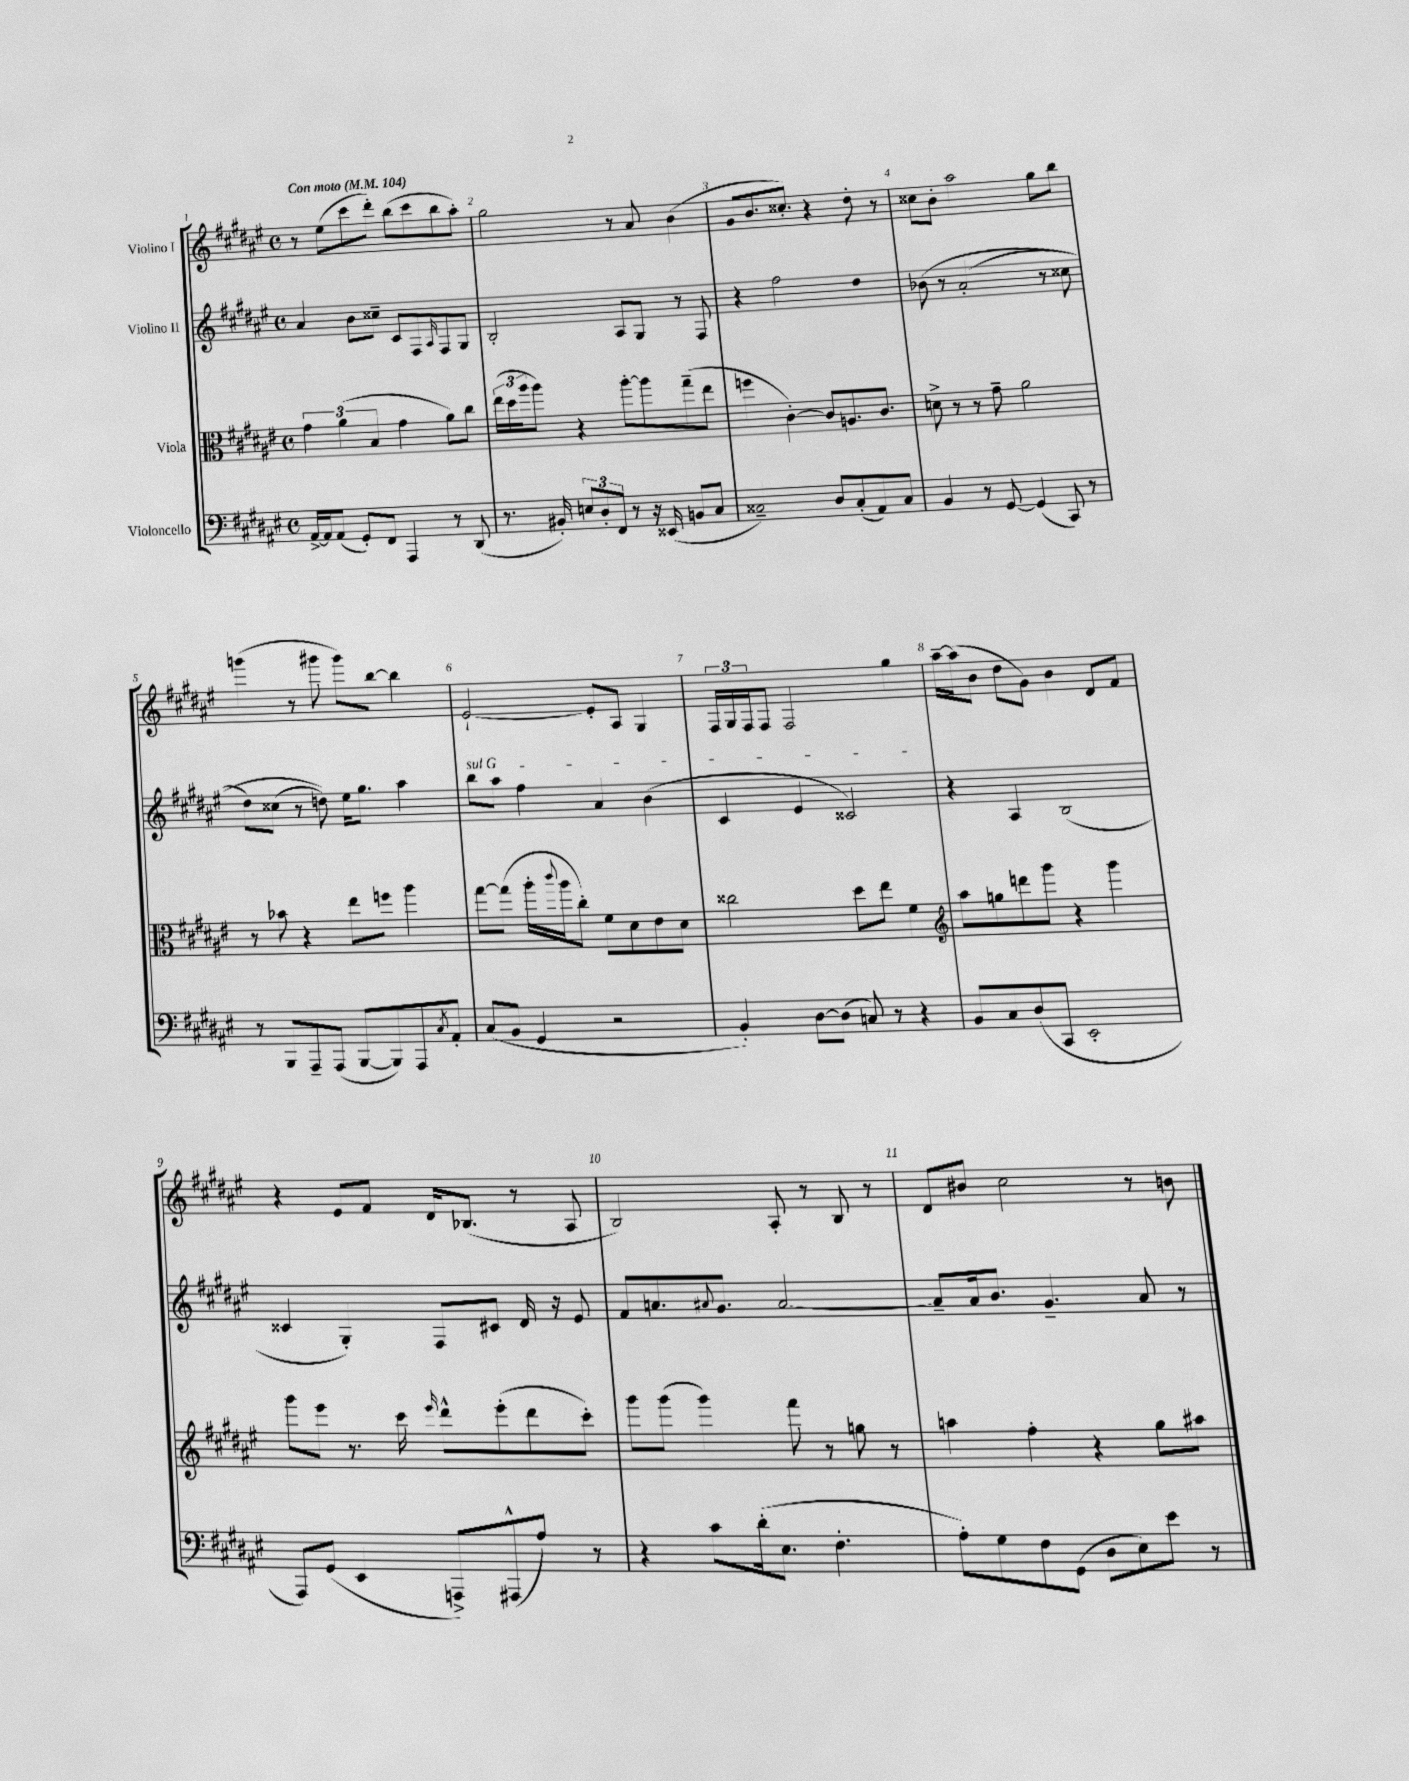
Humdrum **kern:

**kern	**kern	**kern	**kern
*part4	*part3	*part2	*part1
*staff4	*staff3	*staff2	*staff1
*I"Violoncello	*I"Viola	*I"Violino II	*I"Violino I
*clefF4	*clefC3	*clefG2	*clefG2
*k[f#c#g#d#a#e#]	*k[f#c#g#d#a#e#]	*k[f#c#g#d#a#e#]	*k[f#c#g#d#a#e#]
*M4/4	*M4/4	*M4/4	*M4/4
*met(c)	*met(c)	*met(c)	*met(c)
*MM104	*MM104	*MM104	*MM104
=1	=1	=1	=1
!	!	!	!LO:TX:a:B:t=Con moto
[16AA#^/LL	6g#\	4a#/	8r
16AA#/J]	.	.	.
(8AA#/J	.	.	(8ee#\L
.	(6a#\	.	.
8GG#'/L)	.	8b\L	8ccc#\
.	6B/	.	.
8FF#/J	.	8cc##X~\J	8ddd#'\J)
4AAA#/	4g#\	8c#/L	(8bb\L
.	.	8F#/	8ccc#\
.	.	16qqA#/	.
8r	8a#\L)	8F#/	8bb\
(8DD#/	8cc#\J	8G#/J	8aa#'\J)
=2	=2	=2	=2
8.r	(24ee#\LL	2B'/	2gg#\
.	24dd#\	.	.
.	24aa#\J	.	.
.	8aa#\J)	.	.
16BB#X'/)	.	.	.
12En/L	4r	.	.
12D#'/	.	.	.
12FF#/J	.	.	.
8r	[8aa#'\L	8A#/L	8r
16r	8aa#\]	8G#/J	8a#/
(16EE##X/	.	.	.
8BBn/L	(8gg#~\	8r	(4b\
8C#/J	8ee#\J	8F#/	.
=3	=3	=3	=3
2C##X~/)	4ffn\	4r	8g#/L
.	.	.	8.b/
.	[4c#'\)	2ff#\	.
.	.	.	8.cc##X'/J)
8D#/L	8c#/L]	.	4r
(8C##'/	8.An/	.	.
8AA#/)	.	4dd#\	8dd#'\
.	8.c#/J	.	.
8C##/J	.	.	8r
=4	=4	=4	=4
4BB/	8dn^\	(8b-X\	8cc##X\L
.	8r	8r	8b'\J
8r	8r	(2a#'/	2aa#\
[8GG#/	8g#~\	.	.
(4GG#/]	2a#\	.	.
8CC#/)	.	8r	8gg#\L
8r	.	8cc##X\	8bb\J
!!LO:LB:g=z
=5	=5	=5	=5
8r	8r	8dd#\L)	(4gggn\
8BBB/L	8b-X\	(8cc##X\J	.
8AAA#~/	4r	8r	8r
(8AAA#/J	.	8ddn\))	8ggg#X\
[8BBB/L	8ee#\L	16ee#\KL	8ggg#\L)
.	.	8.gg#\J	.
8BBB/])	8ffn\J	.	[8bb\J
8AAA#/	4aa#\	4aa#\	4bb\]
8qC#/	.	.	.
8AA#'/J	.	.	.
=6	=6	=6	=6
!	!	!LO:TX:a:i:t=sul G	!
(8C#/L	[8gg#\L	8bb\L	[2e#`/
8BB/J	(8gg#\J]	8aa#\J	.
4GG#/	16aa#'\LL	4ff#\	.
.	8qqccc#/	.	.
.	16aa#\J	.	.
.	8cc#'\J)	.	.
2r	8f#\L	4a#/	8e#'/L]
.	8d#\	.	8A#/J
.	8e#\	(4b\	4G#/
.	8d#\J	.	.
=7	=7	=7	=7
4BB'/)	2cc##X\	4c#/	24F#/LL
.	.	.	24G#/
.	.	.	24F#/J
.	.	.	8F#/J
[8D#\L	.	4e#/	2F#/
(8D#\J]	.	.	.
8Cn/)	8dd#\L	2c##X/)	.
8r	8ee#\J	.	.
4r	4f#\	.	4gg#\
=8	=8	=8	=8
*	*clefG2	*	*
8BB/L	8aa#\L	4r	[16aa#~\LL
.	.	.	(16aa#\J]
8C#/	8ggn\	.	8b\J
(8D#/	8dddn\	4A#/	8dd#\L
8CC#/J	8ggg#\J	.	8g#\J)
2EE#'/	4r	(2B/	4b\
.	4ggg#\	.	8d#/L
.	.	.	8f#/J
!!LO:LB:g=z
=9	=9	=9	=9
8AAA#/L)	8ggg#\L	4c##X/	4r
(8GG#/J	8eee#\J	.	.
4EE#/	8.r	4G#'/)	8e#/L
.	.	.	8f#/J
.	16ccc#\	.	.
.	16qqeee#/	.	.
8AAAn^/L)	8ddd#^^\L	8F#/L	16d#/KL
.	.	.	(8.B-X/J
(8AAA#X^^/	(8eee#'\	8c#X/J	.
8A#/J)	8ddd#\	16d#/	8r
.	.	16r	.
8r	8ccc#'\J)	8e#/	8A#/
=10	=10	=10	=10
4r	8ggg#\L	8f#/L	2B/)
.	(8ggg#\J	8.an/	.
8c#\L	4ggg#\)	.	.
.	.	8qqa#X/	.
.	.	8.g#/J	.
(16d#'\k	.	.	.
8.E#\J	.	.	.
.	8fff#\	[2a#/	8A#'/
4.F#'\	8r	.	8r
.	8ggn\	.	8B/
.	8r	.	8r
=11	=11	=11	=11
8A#'\L)	4aan\	8a#~/L]	8d#/L
8G#\	.	16a#/k	8b#X/J
.	.	8.b/J	.
8F#\	4ff#'\	.	2cc#\
(8GG#\J	.	4.g#~/	.
8D#\L	4r	.	.
8E#\)	.	.	.
8e#\J	8gg#\L	8a#/	8r
8r	8aa#X\J	8r	8bn\
==	==	==	==
*-	*-	*-	*-
